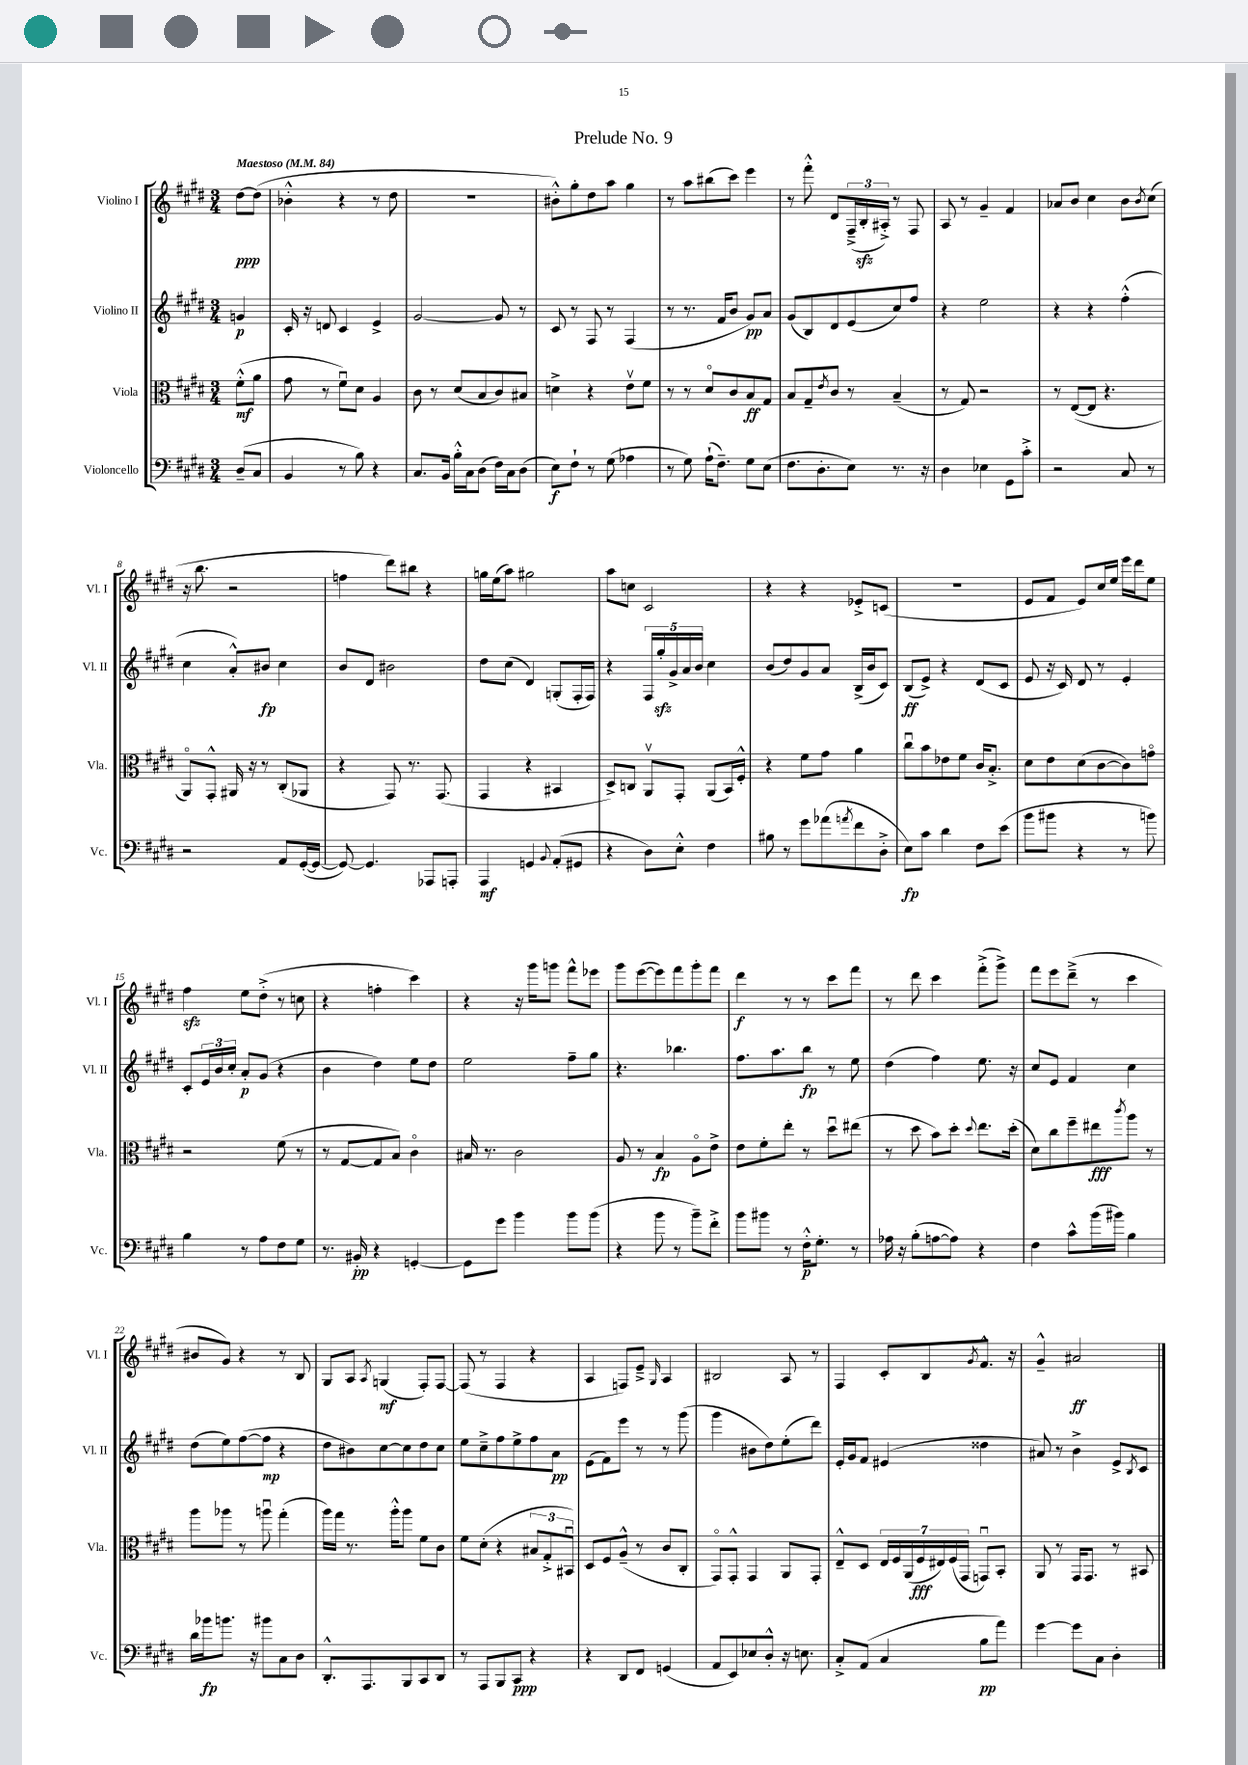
\header { title = "Prelude No. 9" }
<<
\new StaffGroup <<
\new Staff = "s0" \with { instrumentName = "Violino I" shortInstrumentName = "Vl. I" } {
    \clef treble \key e \major \numericTimeSignature \time 3/4 \partial 4 \tempo "Maestoso" 4 = 84
    dis''8~\ppp dis''8( |
    bes'4-.-^ r4 r8 dis''8 |
    R2. |
    bis'8-.-^) gis''8-. dis''8 a''8 gis''4 |
    r8 a''8 bis''8( cis'''8) e'''4 |
    r8 fis'''8-.-^ dis'8 \tuplet 3/2 { fis16--->( b16-.\sfz ais16-.->) } r8 fis8 |
    a8 r8 gis'4-- fis'4 |
    aes'8 b'8 cis''4 b'8 \acciaccatura { b'8 } cis''8( |
    r16 b''8. r2 |
    f''4 dis'''8) bis''8 r4 |
    g''16 e''16( a''8) gis''2 |
    a''8 c''8 cis'2 |
    r4 r4 ees'8-.-> c'8( |
    R2. |
    e'8 fis'8 e'8) cis''16 e''16 e'''16 dis'''16 e''8 |
    fis''4\sfz e''8 dis''8-.->( r8 c''8 |
    r4 f''4-. cis'''4) |
    r4 r16 gis'''16 g'''8 fis'''8-^ ees'''8 |
    gis'''8 e'''8~( e'''8) fis'''8 gis'''8-. fis'''8 |
    dis'''4\f r8 r8 cis'''8 fis'''8 |
    r8 dis'''8 cis'''4 fis'''8-.->( gis'''8->) |
    fis'''8 e'''8 dis'''8--->( r8 cis'''4 |
    bis'8 gis'8) r4 r8 b8 |
    gis8 a8 \acciaccatura { a8 } g4\mf( fis8-.) fis8~ |
    fis8( r8 fis4 r4 |
    a4 f8) e'8---> \grace { gis16 } a4 |
    bis2 a8 r8 |
    fis4 cis'8-. b8 \acciaccatura { gis'8 } fis'8.-^ r16 |
    gis'4---^ ais'2\ff \bar "|." |
}
\new Staff = "s1" \with { instrumentName = "Violino II" shortInstrumentName = "Vl. II" } {
    \clef treble \key e \major \numericTimeSignature \time 3/4 \partial 4
    g'4\p |
    cis'16-. r16 d'8 cis'4 e'4-> |
    gis'2~ gis'8 r8 |
    cis'8 r8 fis8 r8 fis4( |
    r8 r8. fis'16 b'8 gis'8\pp) a'8 |
    gis'8( b8) dis'8 e'8( cis''8) fis''8 |
    r4 e''2 |
    r4 r4 fis''4-.-^( |
    cis''4 a'8-.-^) bis'8\fp cis''4 |
    b'8 dis'8 bis'2 |
    dis''8 cis''8( dis'4) g8-.( fis16-. fis16) |
    r4 \tuplet 5/4 { fis16 gis''16-.\sfz gis'16-> a'16 b'16 } cis''4 |
    b'8( dis''8) gis'8 a'8 b16->( b'16 cis'8) |
    b8\ff( e'8->) r4 dis'8( cis'8 |
    e'8 r16 cis'16) dis'8 r8 e'4-. |
    cis'8-. \tuplet 3/2 { e'16 b'16 cis''16-. } a'8-.\p gis'8( r4 |
    b'4 dis''4) e''8 dis''8 |
    e''2 fis''8-- gis''8 |
    r4. bes''4. |
    fis''8. a''8. b''8\fp r8 e''8 |
    dis''4( fis''4) e''8. r16 |
    cis''8 e'8 fis'4 cis''4 |
    dis''8( e''8) fis''8~( fis''8\mp r4 |
    dis''8 bis'8) cis''8~ cis''8 dis''8 cis''8 |
    e''8 cis''8---> fis''8 e''8-> fis''8 a'8\pp |
    e'8( fis'8) e'''8 r8 r8 gis'''8( |
    gis'''4 bis'8 dis''8) e''8-.( dis'''8) |
    e'16-. gis'16 fis'8 eis'4( disis''4 |
    ais'8) r8 b'4-> e'8-> \acciaccatura { b8 } cis'8 \bar "|." |
}
\new Staff = "s2" \with { instrumentName = "Viola" shortInstrumentName = "Vla." } {
    \clef alto \key e \major \numericTimeSignature \time 3/4 \partial 4
    fis'8-.-^\mf( a'8 |
    gis'8 r8 fis'8\downbow) dis'8 a4 |
    cis'8 r8 dis'8( b8 cis'8) bis8 |
    d'4-> r4 e'8\upbow fis'8 |
    r8 r8 dis'8\flageolet cis'8 b8\ff gis8 |
    b8 gis8-- \acciaccatura { e'8 } cis'8 r8 b4--( |
    r8 gis8) r2 |
    r8 e8~( e8 r4. |
    a,8\flageolet) gis,8-.-^ ais,16 r16 r8 cis8-.( aes,8 |
    r4 gis,8) r8. gis,8.( |
    gis,4 r4 bis,4 |
    dis8->) c8 a,8\upbow gis,8-. a,8( b,16) fis16-.-^ |
    r4 fis'8 gis'8 a'4 |
    cis''8\downbow b'8 ees'8 fis'8 cis'16 b8.-.-> |
    dis'8 e'8 dis'8( cis'8~ cis'8) g'8\flageolet |
    r2 fis'8( r8 |
    r8 gis8~ gis8 b8) cis'4\flageolet |
    bis16 r8. cis'2 |
    a8 r8 b4\fp a8\flageolet e'8-> |
    e'8 fis'8-. e''8-. r8 dis''8\downbow eis''8( |
    r8 dis''8 b'8) dis''8-. \appoggiatura { dis''8 } e''8. dis''16-.( |
    dis'8) cis''8 fis''8-- eis''8\fff \acciaccatura { cis'''8 } a''8 r8 |
    a''8 aes''8 r8 a''8\downbow gis''4-.( |
    a''16) gis''16 r8. a''16-.-^ a''8 fis'8 cis'8 |
    fis'8 dis'8-.( r4 \tuplet 3/2 { bis8 gis8-.-> bis,8\downbow) } |
    dis8 fis8 a8---^( r8 cis'8 cis8-. |
    gis,8\flageolet) gis,8-.-^ gis,4 a,8 gis,8-. |
    e8---^ dis8 \tuplet 7/4 { e16 fis16 a,16( fis16\fff eis16) fis16( gis,16 } g,8\downbow) b,8-. |
    a,8 r8 gis,16 gis,8. r8 bis,8 \bar "|." |
}
\new Staff = "s3" \with { instrumentName = "Violoncello" shortInstrumentName = "Vc." } {
    \clef bass \key e \major \numericTimeSignature \time 3/4 \partial 4
    dis8--( cis8 |
    b,4 r8 b8) r4 |
    cis8. b,16 b16-.-^ cis16 dis8( fis16) cis16 dis8( |
    e8\f) fis8-! r8 gis8( aes4 |
    r8 gis8) a16-!( fis8.--) gis8 e8( |
    fis8. dis8.-. e8) r8. r16 |
    dis4 ees4 gis,8 cis'8-.-> |
    r2 cis8 r8 |
    r2 a,8 gis,16~-.( gis,16~ |
    gis,8~) gis,4. aes,,8 a,,8-. |
    a,,4\mf g,4 \appoggiatura { b,8 } a,8-.( gis,8 |
    r4 dis8) e8-.-^ fis4 |
    bis8 r8 gis'8 aes'8( \acciaccatura { a'8 } fis'8 dis8-.-> |
    e8\fp) cis'8 dis'4 fis8 e'8( |
    b'8 bis'8 r4 r8 b'8) |
    b4 r8 a8 fis8 gis8 |
    r8. bis,16-.\pp r4 g,4~-. |
    g,8 gis'8 b'4 b'8 b'8( |
    r4 b'8 r8 b'8--) fis'8-.-> |
    b'8 bis'8 r8 fis16-.-^\p gis8.-. r8 |
    aes16 r16 b8-.( a8~ a8) r4 |
    fis4 cis'8-^ b'16( bis'16) b4 |
    dis'16 bes'16\fp b'8. r16 bis'8 cis8 dis8 |
    dis,8.-.-^ a,,8. b,,8 cis,8 dis,8 |
    r8 a,,8 b,,8 cis,8\ppp r4 |
    r4 dis,8 fis,8 g,4( |
    a,8 e,8) ees8 dis8-.-^ r16 e8. |
    cis8-.-> a,8( cis4 b8\pp a'8) |
    gis'4~ gis'8 cis8 dis4-. \bar "|." |
}
>>
>>
